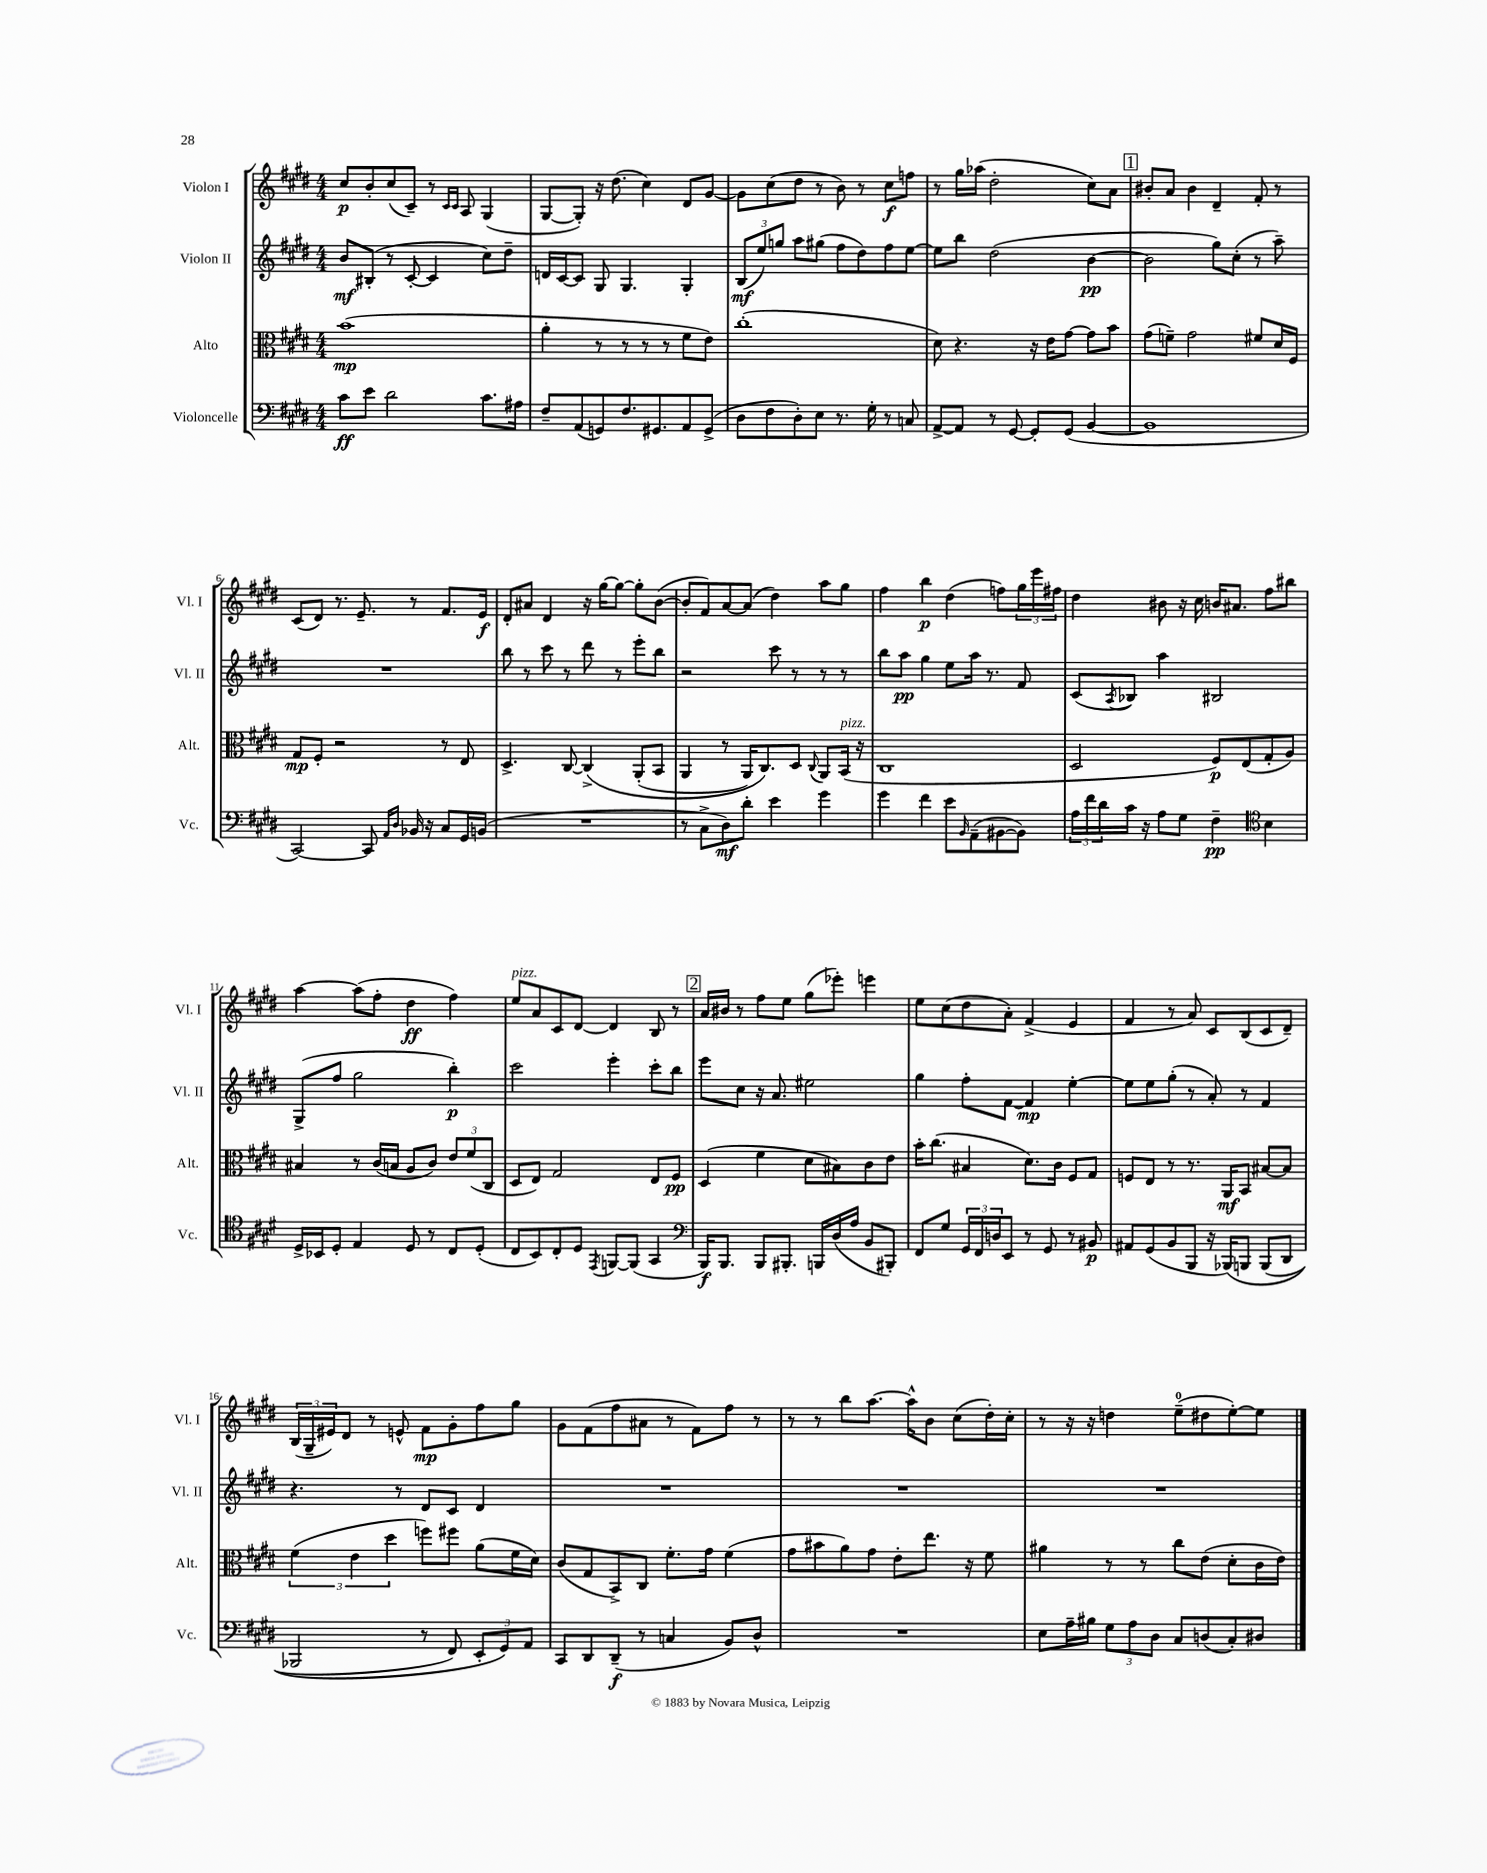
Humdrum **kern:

**kern	**dynam	**kern	**dynam	**kern	**dynam	**kern	**dynam
*part4	*part4	*part3	*part3	*part2	*part2	*part1	*part1
*staff4	*staff4	*staff3	*staff3	*staff2	*staff2	*staff1	*staff1
*I"Violoncelle	*	*I"Alto	*	*I"Violon II	*	*I"Violon I	*
*I'Vc.	*	*I'Alt.	*	*I'Vl. II	*	*I'Vl. I	*
*clefF4	*	*clefC3	*	*clefG2	*	*clefG2	*
*k[f#c#g#d#]	*	*k[f#c#g#d#]	*	*k[f#c#g#d#]	*	*k[f#c#g#d#]	*
*M4/4	*	*M4/4	*	*M4/4	*	*M4/4	*
=1	=1	=1	=1	=1	=1	=1	=1
8c#\L	ff	(1b	mp	8b/L	mf	8cc#/L	p
8e\J	.	.	.	(8B#X'/J	.	8b'/	.
2d#\	.	.	.	8r	.	(8cc#/	.
.	.	.	.	[8c#'/	.	8c#~/J)	.
.	.	.	.	4c#/]	.	8r	.
.	.	.	.	.	.	16qqc#/LL	.
.	.	.	.	.	.	16qqc#/JJ	.
.	.	.	.	.	.	8A/	.
8.c#\L	.	.	.	8cc#\L)	.	(4G#/	.
.	.	.	.	8dd#~\J	.	.	.
16A#X\Jk	.	.	.	.	.	.	.
=2	=2	=2	=2	=2	=2	=2	=2
8F#~/L	.	4a'\	.	16dn/LL	.	[8G#/L	.
.	.	.	.	[16c#/J	.	.	.
(8AA/	.	.	.	8c#/J]	.	8G#'/J])	.
8GGn/)	.	8r	.	8G#/	.	16r	.
.	.	.	.	.	.	(8.dd#\	.
8.F#/	.	8r	.	4.G#/	.	.	.
.	.	8r	.	.	.	4cc#\)	.
8.GG#X/	.	.	.	.	.	.	.
.	.	8r	.	.	.	.	.
8AA/	.	8f#\L	.	4G#'/	.	8d#/L	.
(8GG#^/J	.	8e\J)	.	.	.	[8g#/J	.
=3	=3	=3	=3	=3	=3	=3	=3
8D#\L	.	(1cc#'	.	(12B/L	mf	8g#\L]	.
.	.	.	.	12ee/)	.	.	.
8F#\	.	.	.	.	.	(8cc#\	.
.	.	.	.	12ggn/J	.	.	.
8D#'\)	.	.	.	8aa\L	.	8dd#\J	.
8E\J	.	.	.	(8gg#X\J	.	8r	.
8.r	.	.	.	8ff#\L	.	8b\)	.
.	.	.	.	8dd#\)	.	8r	.
16G#'\	.	.	.	.	.	.	.
8r	.	.	.	8ff#\	.	8cc#\L	f
8Cn/	.	.	.	[8ee\J	.	8ffn\J	.
=4	=4	=4	=4	=4	=4	=4	=4
[8AA^/L	.	8d#\)	.	8ee\L]	.	8r	.
8AA/J]	.	4.r	.	8bb\J	.	16gg#\LL	.
.	.	.	.	.	.	(16aa-X\JJ	.
8r	.	.	.	(2dd#\	.	2dd#'\	.
[8GG#/	.	.	.	.	.	.	.
8GG#'/L]	.	16r	.	.	.	.	.
.	.	16e\KL	.	.	.	.	.
(8GG#/J	.	[8g#\J	.	.	.	.	.
[4BB/	.	8g#\L]	.	[4b\	pp	8cc#\L)	.
.	.	8b\J	.	.	.	8a\J	.
!!LO:REH:place=s1:t=1
=5	=5	=5	=5	=5	=5	=5	=5
1BB]	.	(8g#\L	.	2b\]	.	8b#X'/L	.
.	.	8fn~\J)	.	.	.	8a/J	.
.	.	2g#\	.	.	.	4b#\	.
.	.	.	.	8gg#\L)	.	4d#~/	.
.	.	.	.	(8cc#'\J	.	.	.
.	.	8f#X/L	.	8r	.	8f#'/	.
.	.	16d#/L	.	8aa~\)	.	8r	.
.	.	16F#/JJ	.	.	.	.	.
!!LO:LB:g=z
=6	=6	=6	=6	=6	=6	=6	=6
[2CC#/)	.	8G#/L	mp	1r	.	(8c#/L	.
.	.	8F#'/J	.	.	.	8d#/J)	.
.	.	2r	.	.	.	8.r	.
.	.	.	.	.	.	8.e~/	.
8CC#/]	.	.	.	.	.	.	.
16qqAA/LL	.	.	.	.	.	.	.
16qqD#/JJ	.	.	.	.	.	.	.
16BB-X/	.	.	.	.	.	8r	.
16r	.	.	.	.	.	.	.
8C#/L	.	8r	.	.	.	8.f#/L	.
16GG#/L	.	8E/	.	.	.	.	.
(16BBn/JJ	.	.	.	.	.	16e/Jk	f
=7	=7	=7	=7	=7	=7	=7	=7
1r	.	4.D#^/	.	8bb\	.	8d#'/L	.
.	.	.	.	8r	.	8a#X/J	.
.	.	.	.	8ccc#\	.	4d#/	.
.	.	[8C#/	.	8r	.	.	.
.	.	(4C#^/]	.	8ddd#\	.	16r	.
.	.	.	.	.	.	[16gg#\KL	.
.	.	.	.	8r	.	8gg#\J_	.
.	.	(8AA'/L	.	8eee'\L	.	8gg#'\L]	.
.	.	8BB/J	.	8bb\J	.	([8b\J	.
=8	=8	=8	=8	=8	=8	=8	=8
8r	.	4AA/	.	2r	.	8b'/L]	.
8C#^\L	.	.	.	.	.	8f#/)	.
8D#\)	mf	8r	.	.	.	[8a/	.
8d#'\J	.	16AA/KL)	.	.	.	(8a/J]	.
.	.	8.C#/)	.	.	.	.	.
4e\	.	.	.	8ccc#\	.	4dd#\)	.
.	.	8D#/J	.	8r	.	.	.
.	.	8qqC#/	.	.	.	.	.
4g#\	.	8AA/L	.	8r	.	8aa\L	.
!	!	!LO:TX:a:i:t=pizz.	!	!	!	!	!
.	.	(16BB/Jk	.	8r	.	8gg#\J	.
.	.	16r	.	.	.	.	.
=9	=9	=9	=9	=9	=9	=9	=9
4g#\	.	1C#	.	8bb\L	.	4ff#\	.
.	.	.	.	8aa\J	pp	.	.
4f#\	.	.	.	4gg#\	.	4bb\	p
8e\L	.	.	.	8ee\L	.	(4dd#\	.
16qqBB/	.	.	.	.	.	.	.
(8AA~\	.	.	.	16aa\Jk	.	.	.
.	.	.	.	8.r	.	.	.
[8BB#X\	.	.	.	.	.	8ffn\L)	.
8BB#\J])	.	.	.	8f#/	.	24gg#\L	.
.	.	.	.	.	.	24eee\	.
.	.	.	.	.	.	24ff#X\JJ	.
=10	=10	=10	=10	=10	=10	=10	=10
24A\LL	.	2D#/	.	(8c#/L	.	4dd#\	.
24f#\	.	.	.	.	.	.	.
24d#\	.	.	.	.	.	.	.
.	.	.	.	8qA/	.	.	.
16c#\JJ	.	.	.	8B-X/J)	.	.	.
16r	.	.	.	.	.	.	.
8A\L	.	.	.	4aa\	.	8b#X\	.
8G#\J	.	.	.	.	.	16r	.
.	.	.	.	.	.	16cc#\	.
4F#~\	pp	8F#/L)	p	2B#X/	.	16bn/KL	.
.	.	.	.	.	.	8.a#X/J	.
.	.	(8E/	.	.	.	.	.
*clefC4	*	*	*	*	*	*	*
4B\	.	8G#'/	.	.	.	8ff#\L	.
.	.	8A/J)	.	.	.	8bb#X\J	.
!!LO:LB:g=z
=11	=11	=11	=11	=11	=11	=11	=11
16D#^/LL	.	4B#X/	.	(8G#^/L	.	[4aa\	.
16BB-X/J	.	.	.	.	.	.	.
8D#'/J	.	.	.	8ff#/J	.	.	.
4E/	.	8r	.	2gg#\	.	(8aa\L]	.
.	.	(16c#/LL	.	.	.	8ff#'\J	.
.	.	16Bn/JJ	.	.	.	.	.
8D#/	.	8A/L	.	.	.	4dd#\	ff
8r	.	8c#/J)	.	.	.	.	.
8C#/L	.	12e/L	.	4bb'\)	p	4ff#\)	.
.	.	(12f#/	.	.	.	.	.
(8D#'/J	.	.	.	.	.	.	.
.	.	12C#/J	.	.	.	.	.
=12	=12	=12	=12	=12	=12	=12	=12
!	!	!	!	!	!	!LO:TX:a:i:t=pizz.	!
8C#/L	.	8D#/L	.	2ccc#\	.	8ee/L	.
8BB/)	.	8E/J)	.	.	.	8a/	.
8C#'/	.	2G#/	.	.	.	8c#/	.
8D#/J	.	.	.	.	.	[8d#/J	.
8qEE/	.	.	.	.	.	.	.
[8FFn/L	.	.	.	4eee'\	.	4d#/]	.
(8FF/J]	.	.	.	.	.	.	.
4GG#/	.	8E/L	.	8ccc#'\L	.	8B/	.
.	.	8F#/J	pp	8bb\J	.	8r	.
!!LO:REH:place=s1:t=2
=13	=13	=13	=13	=13	=13	=13	=13
*clefF4	*	*	*	*	*	*	*
16BBB/KL)	f	(4D#/	.	8eee\L	.	16a/LL	.
8.BBB/J	.	.	.	.	.	16b#X/JJ	.
.	.	.	.	8cc#\J	.	8r	.
8BBB/L	.	4f#\	.	16r	.	8ff#\L	.
.	.	.	.	8.a/	.	.	.
8.BBB#X'/J	.	.	.	.	.	8ee\J	.
.	.	8d#\L	.	2ee#X\	.	(8gg#\L	.
16BBBn/LL	.	.	.	.	.	.	.
(16D#/	.	8B#X\)	.	.	.	8eee-X'\J)	.
16A/JJ	.	.	.	.	.	.	.
8BB/L	.	8c#\	.	.	.	4eeen\	.
8BBB#X'/J)	.	8e\J	.	.	.	.	.
=14	=14	=14	=14	=14	=14	=14	=14
8FF#/L	.	16b'\KL	.	4gg#\	.	8ee\L	.
.	.	(8.cc#\J	.	.	.	.	.
8G#/J	.	.	.	.	.	(8cc#\	.
24GG#/LL	.	4B#X/	.	8ff#'\L	.	8dd#\	.
24FF#/	.	.	.	.	.	.	.
24Dn/J	.	.	.	.	.	.	.
8EE/J	.	.	.	[8f#\J	.	8a'\J)	.
8r	.	8.d#\L)	.	4f#/]	mp	(4f#^/	.
8GG#/	.	.	.	.	.	.	.
.	.	16c#\Jk	.	.	.	.	.
8r	.	8F#/L	.	[4ee'\	.	4e/	.
8BB#X/	p	8G#/J	.	.	.	.	.
=15	=15	=15	=15	=15	=15	=15	=15
8AA#X/L	.	8Fn/L	.	8ee\L]	.	4f#/	.
(8GG#/	.	8E/J	.	8ee\	.	.	.
8BB/	.	8r	.	(8gg#'\J	.	8r	.
8BBB/J	.	8.r	.	8r	.	8a/)	.
16r	.	.	.	8a'/)	.	8c#/L	.
(16BBB-X/KL)	.	16AA/KL	mf	.	.	.	.
8BBBn/J	.	8BB/J	.	8r	.	(8B/	.
(8BBB/L	.	[8B#X/L	.	4f#/	.	8c#/	.
8DD#/J	.	8B#/J]	.	.	.	8d#~/J)	.
!!LO:LB:g=z
=16	=16	=16	=16	=16	=16	=16	=16
2BBB-X/	.	(6f#\	.	4.r	.	(24B/LL	.
.	.	.	.	.	.	24G#~/	.
.	.	.	.	.	.	24e#X/J)	.
.	.	.	.	.	.	8d#/J	.
.	.	6e\	.	.	.	.	.
.	.	.	.	.	.	8r	.
.	.	6dd#\	.	.	.	.	.
.	.	.	.	8r	.	8en^^/	.
8r	.	8ffn\L)	.	8d#/L	.	8f#\L	mp
8FF#/)	.	8ff#X\J	.	8c#/J	.	8g#'\	.
12EE'/L	.	(8a\L	.	4d#/	.	8ff#\	.
12GG#/)	.	.	.	.	.	.	.
.	.	16f#\L	.	.	.	8gg#\J	.
12AA/J	.	.	.	.	.	.	.
.	.	16d#\JJ)	.	.	.	.	.
=17	=17	=17	=17	=17	=17	=17	=17
8CC#/L	.	(8c#/L	.	1r	.	8g#\L	.
8DD#/	.	8G#/	.	.	.	(8f#\	.
(8DD#~/J	f	8BB^/)	.	.	.	8ff#\	.
8r	.	8C#/J	.	.	.	8a#X\J	.
4Cn/	.	8.f#'\L	.	.	.	8r	.
.	.	.	.	.	.	8f#\L)	.
.	.	16g#\Jk	.	.	.	.	.
8BB/L)	.	(4f#\	.	.	.	8ff#\J	.
8D#^^/J	.	.	.	.	.	8r	.
=18	=18	=18	=18	=18	=18	=18	=18
1r	.	8g#\L	.	1r	.	8r	.
.	.	8b#X\	.	.	.	8r	.
.	.	8a\)	.	.	.	8bb\L	.
.	.	8g#\J	.	.	.	[8.aa\J	.
.	.	8e'\L	.	.	.	.	.
.	.	.	.	.	.	16aa^^\KL]	.
.	.	8.ee\J	.	.	.	8b\J	.
.	.	.	.	.	.	(8cc#\L	.
.	.	16r	.	.	.	.	.
.	.	8f#\	.	.	.	16dd#'\L)	.
.	.	.	.	.	.	16cc#'\JJ	.
=19	=19	=19	=19	=19	=19	=19	=19
8E\L	.	4a#X\	.	1r	.	8r	.
16A~\L	.	.	.	.	.	16r	.
16B#X\JJ	.	.	.	.	.	16r	.
12G#\L	.	8r	.	.	.	4ddn\	.
12A\	.	.	.	.	.	.	.
.	.	8r	.	.	.	.	.
12D#\J	.	.	.	.	.	.	.
8C#/L	.	8cc#\L	.	.	.	(8ee~\L	.
(8Dn/	.	(8e\J	.	.	.	8dd#X\	.
8C#'/)	.	8d#'\L	.	.	.	[8ee'\)	.
8D#X/J	.	16c#\L	.	.	.	8ee\J]	.
.	.	16e\JJ)	.	.	.	.	.
==	==	==	==	==	==	==	==
*-	*-	*-	*-	*-	*-	*-	*-
